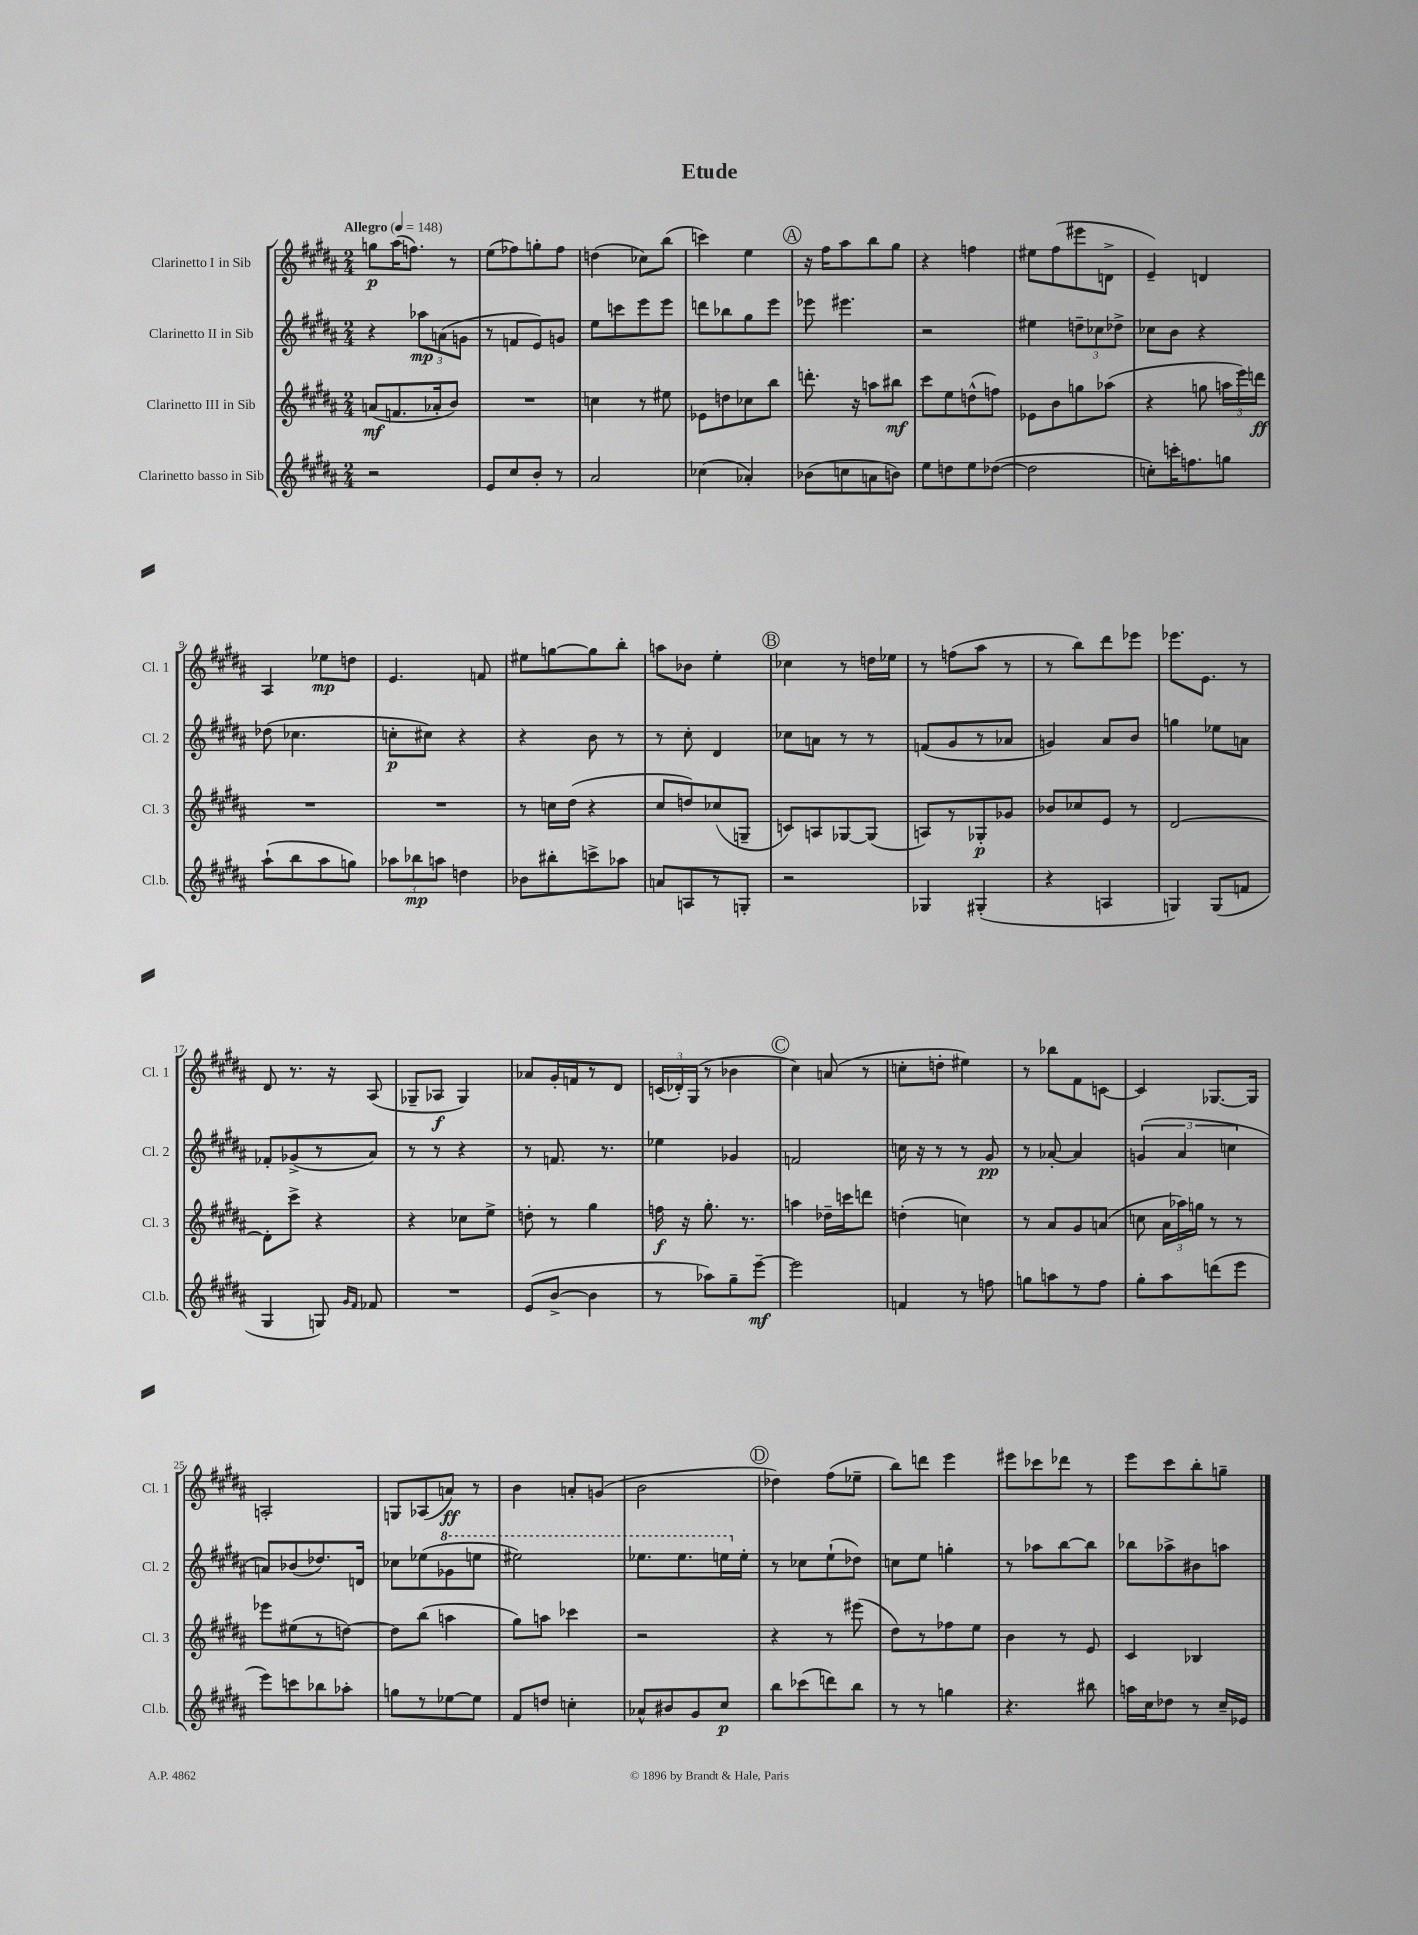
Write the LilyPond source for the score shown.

\header { title = "Etude" }
<<
\new StaffGroup <<
\new Staff = "s0" \with { instrumentName = "Clarinetto I in Sib" shortInstrumentName = "Cl. 1" } {
    \clef treble \key b \major \numericTimeSignature \time 2/4 \tempo "Allegro" 4 = 148
    \autoBeamOff g''8[\p ais''16( f''8.]) r8 |
    e''8[( fes''8) g''8-. fes''8] |
    d''4( ces''8[) b''8]( |
    c'''4) e''4 |
    \mark \markup { \circle "A" } r16 fis''16[ ais''8 b''8 gis''8] |
    r4 f''4 |
    eis''8[ fis''8( eis'''8 d'8]-> |
    e'4--) d'4 |
    ais4 ees''8[\mp d''8] |
    e'4. f'8 |
    eis''8[ g''8~ g''8 b''8]-. |
    a''8[ bes'8] e''4-. |
    \mark \markup { \circle "B" } ces''4 r8 d''16[ ees''16] |
    r8 f''8[( ais''8] r8 |
    r8 b''8[) dis'''8 ees'''8] |
    ees'''8.[ e'8.] r8 |
    dis'8 r8. r16 ais8( |
    ges8[-- aes8]\f ges4) |
    aes'8[ gis'16-. f'16 r8 dis'8] |
    \tuplet 3/2 { c'16[( des'16-.) gis16]( } r8 bes'4 |
    \mark \markup { \circle "C" } cis''4) a'8( r8 |
    c''8[-. d''8]-. eis''4) |
    r8 bes''8[ fis'8 c'8]~ |
    c'4 ges8.[~ ges16] |
    a2-. |
    g8[ aes8( a'8]\ff) r8 |
    b'4 a'8[-. g'8]( |
    b'2 |
    \mark \markup { \circle "D" } des''4) fis''8[( ees''8]-- |
    b''8[) d'''8] e'''4 |
    eis'''8[ ces'''8 des'''8] r8 |
    e'''8[ cis'''8 b''8-. g''8]-- \bar "|." |
}
\new Staff = "s1" \with { instrumentName = "Clarinetto II in Sib" shortInstrumentName = "Cl. 2" } {
    \clef treble \key b \major \numericTimeSignature \time 2/4
    \autoBeamOff r4 \tuplet 3/2 { aes''8[\mp a'8( g'8] } |
    r8 f'8[ e'8) g'8] |
    e''8[ c'''8 e'''8 e'''8] |
    d'''8[ bes''8 gis''8 e'''8] |
    \mark \markup { \circle "A" } ees'''8 eis'''4. |
    r2 |
    eis''4 \tuplet 3/2 { d''8[-- ces''8 des''8]-> } |
    ces''8[ b'8] r4 |
    des''8( ces''4. |
    c''8[-.\p cis''8]) r4 |
    r4 b'8 r8 |
    r8 cis''8-. dis'4 |
    \mark \markup { \circle "B" } ces''8[ a'8] r8 r8 |
    f'8[( gis'8 r8 aes'8] |
    g'4) ais'8[ b'8] |
    g''4 ees''8[ a'8] |
    fes'8[-. ges'8->( r8 ais'8]) |
    r8 r8 r4 |
    r8 f'8. r8. |
    ees''4 ges'4 |
    \mark \markup { \circle "C" } f'2 |
    c''16 r16 r8 r8 gis'8\pp |
    r8 aes'8~-. aes'4 |
    \tuplet 3/2 { g'4( ais'4 c''4 } |
    a'8[) bes'8( des''8.) d'16] |
    ces''8[ ees''8( \ottava #1 ges''8 e'''!8] |
    eis'''2) |
    ees'''8.[ ees'''8. e'''16 \ottava #0 e''16]-. |
    \mark \markup { \circle "D" } r8 ces''8[ e''8-!( des''8]) |
    c''8[ e''8] g''4-. |
    r8 aes''8[ b''8~ b''8] |
    bes''8[ aes''8-> bis'8 a''8] \bar "|." |
}
\new Staff = "s2" \with { instrumentName = "Clarinetto III in Sib" shortInstrumentName = "Cl. 3" } {
    \clef treble \key b \major \numericTimeSignature \time 2/4
    \autoBeamOff a'8[\mf( f'8. aes'16-. b'8]) |
    R2 |
    c''4 r8 eis''8 |
    ees'8[ d''8 ces''8 b''8] |
    \mark \markup { \circle "A" } d'''8.-. r16 a''8[ bis''8]\mf |
    cis'''8[ e''8 d''8-^( f''8]) |
    ees'8[ b'8 g''8 aes''8]( |
    r4 g''8 \tuplet 3/2 { a''16[ e'''16) d'''16]\ff } |
    R2 |
    R2 |
    r8 c''16[ dis''16]( r4 |
    cis''8[ d''8) ces''8( g8]-- |
    \mark \markup { \circle "B" } c'8[) a8 ges8~ ges8]( |
    a8[) r8 ges8-.\p ges'8] |
    bes'8[ ces''8 e'8] r8 |
    dis'2~ |
    dis'8[-. cis'''8]-> r4 |
    r4 ces''8[ e''8]-> |
    d''8-. r8 gis''4 |
    f''16\f r16 gis''8.-. r8. |
    \mark \markup { \circle "C" } a''4 des''16[-- c'''16 d'''8] |
    d''4-.( c''4) |
    r8 ais'8[ gis'8 a'8]( |
    c''8 \tuplet 3/2 { ais'16[ aes''16) g''16] } r8 r8 |
    ees'''8[ eis''8( r8 d''8]~) |
    d''8[ b''8]( a''4 |
    gis''8[) a''8] ces'''4 |
    r2 |
    \mark \markup { \circle "D" } r4 r8 eis'''8( |
    dis''8[) r8 fes''8 e''8] |
    b'4 r8 e'8 |
    cis'4 bes4 \bar "|." |
}
\new Staff = "s3" \with { instrumentName = "Clarinetto basso in Sib" shortInstrumentName = "Cl.b." } {
    \clef treble \key b \major \numericTimeSignature \time 2/4
    \autoBeamOff r2 |
    e'8[ cis''8 b'8]-. r8 |
    ais'2 |
    ces''4( aes'4-.) |
    \mark \markup { \circle "A" } bes'8[( c''8 a'8 b'8]) |
    e''8[ d''8 e''8 des''8]~( |
    des''2 |
    c''8[-.) c'''16-. f''8. g''8] |
    ais''8[-!( b''8 ais''8 g''8]) |
    \tuplet 3/2 { aes''8[ bes''8\mp a''8] } d''4 |
    bes'8[ bis''8-. c'''8-> aes''8] |
    a'8[ a8 r8 g8]-. |
    \mark \markup { \circle "B" } r2 |
    ges4 gis4-.( |
    r4 a4 |
    g4) g8[( f'8] |
    gis4 g8) \grace { gis'16[ fis'16] } fes'8 |
    R2 |
    e'8[( b'8]~-> b'4 |
    r8 aes''8[) gis''8-- e'''8]~--\mf |
    \mark \markup { \circle "C" } e'''2 |
    f'4 r8 f''8 |
    g''8[ a''8 r8 fis''8] |
    gis''8[-. ais''8 d'''8( e'''8] |
    e'''8[) c'''8 bes''8 aes''8]-. |
    g''8[ r8 ees''8~ ees''8] |
    fis'8[ d''8] c''4-. |
    aes'8[-^ bis'8 gis'8 cis''8]\p |
    \mark \markup { \circle "D" } b''8[ ces'''8( d'''8) b''8] |
    r8 r8 g''4 |
    r4. bis''8 |
    a''16[ cis''16 des''8] r8 cis''16[-- ees'16] \bar "|." |
}
>>
>>
